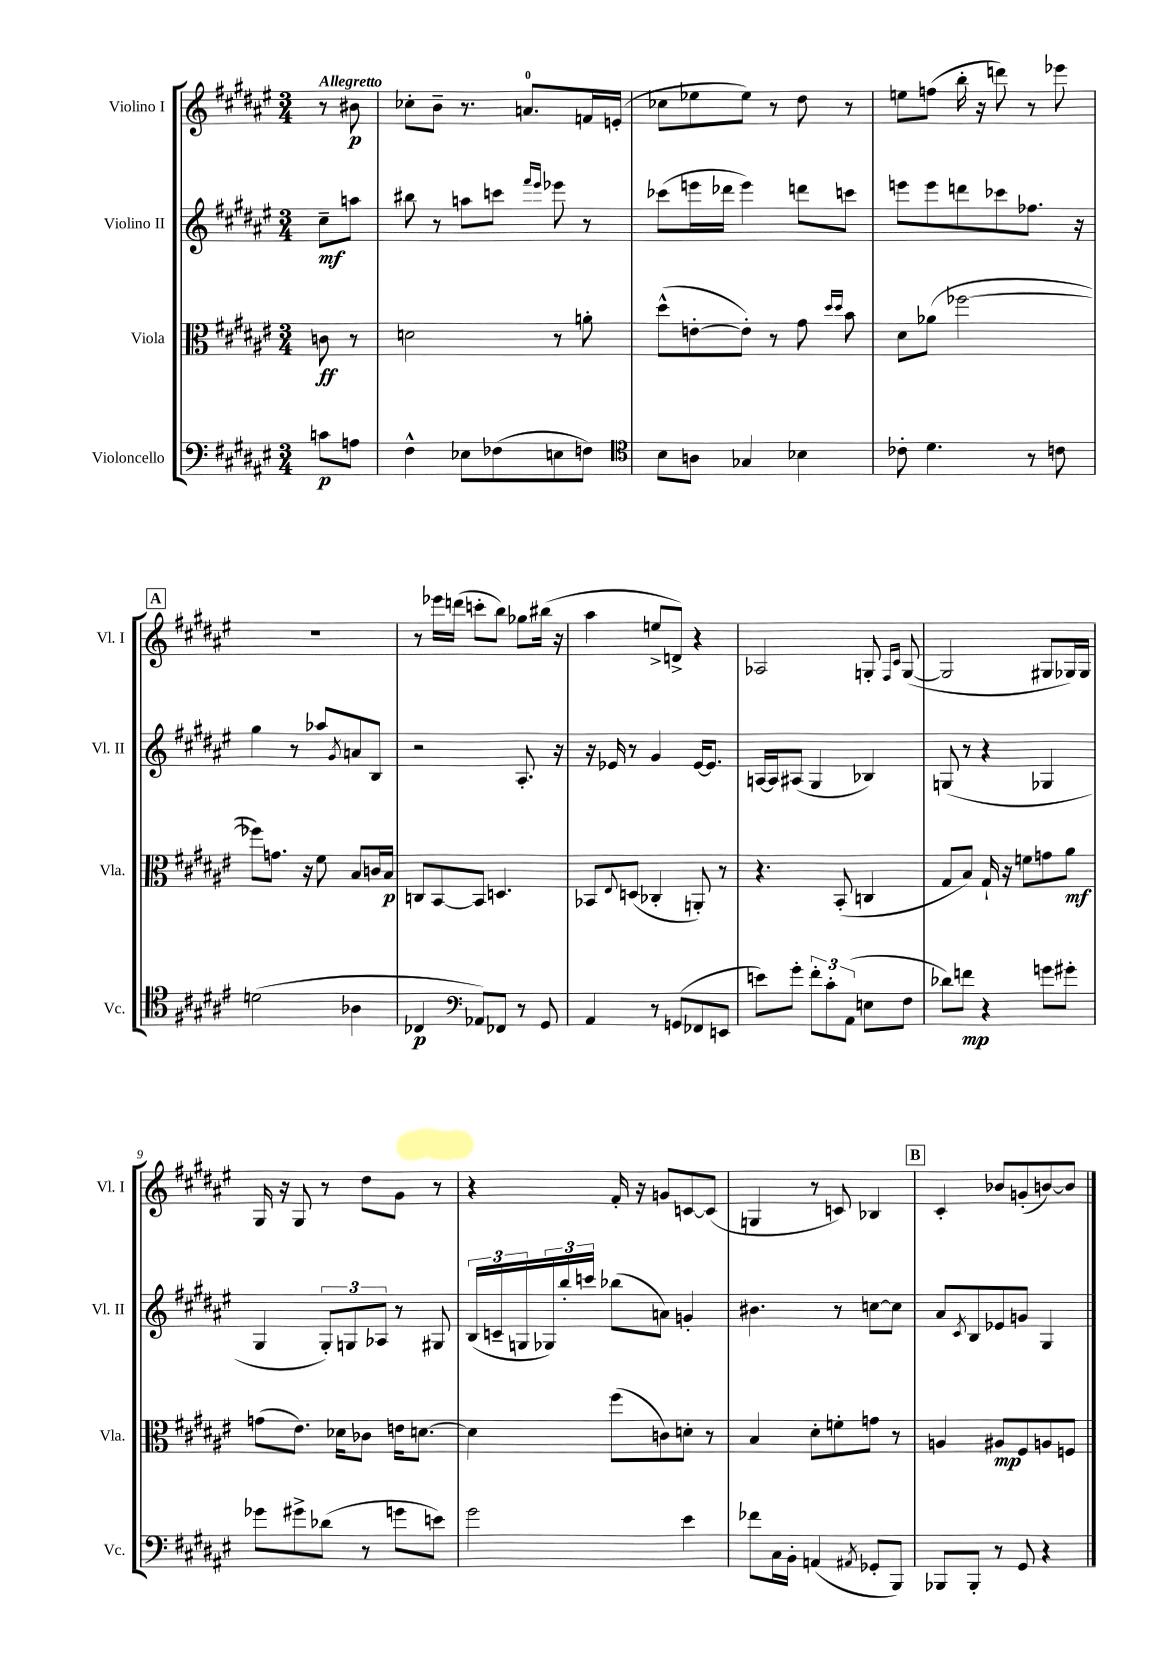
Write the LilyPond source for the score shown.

<<
\new StaffGroup <<
\new Staff = "s0" \with { instrumentName = "Violino I" shortInstrumentName = "Vl. I" } {
    \clef treble \key fis \major \numericTimeSignature \time 3/4 \partial 4 \tempo "Allegretto"
    r8 bis'8\p |
    ces''8-. b'8-- r8. a'8.-0 f'16 e'16-.( |
    ces''8 ees''8 ees''8) r8 dis''8 r8 |
    e''8 f''8( b''16-. r16 d'''8) r8 ees'''8 |
    \mark \markup { \box "A" } R2. |
    r8 ees'''16 d'''16( c'''8-. b''8) ges''8 bis''16( r16 |
    ais''4 e''8-> d'8->) r4 |
    aes2 g8-. \grace { fis16 cis'16 } g8~( |
    g2 gis8 ges16) ges16 |
    gis16 r16 gis8 r8 dis''8 gis'8 r8 |
    r4 fis'16-. r16 g'8 c'8~ c'8( |
    g4 r8 c'8) bes4 |
    \mark \markup { \box "B" } cis'4-. bes'8 g'8-.( b'8~) b'8 \bar "|." |
}
\new Staff = "s1" \with { instrumentName = "Violino II" shortInstrumentName = "Vl. II" } {
    \clef treble \key fis \major \numericTimeSignature \time 3/4 \partial 4
    cis''8--\mf a''8 |
    bis''8 r8 a''8 c'''8 \grace { fis'''16 eis'''16 } ees'''8 r8 |
    ces'''8( e'''16 des'''16 e'''4) d'''8 c'''8 |
    e'''8 e'''8 d'''8 ces'''8 fes''8. r16 |
    \mark \markup { \box "A" } gis''4 r8 aes''8 \acciaccatura { gis'8 } a'8 b8 |
    r2 ais8.-. r16 |
    r16 ees'16 r8 gis'4 ees'16~ ees'8. |
    a16~ a16 ais8( gis4 bes4) |
    g8( r8 r4 ges4 |
    gis4 \tuplet 3/2 { gis8-.) g8 aes8 } r8 gis8 |
    \tuplet 3/2 { b16( c'16-- g16 } \tuplet 3/2 { ges16) b''16-. c'''16 } bes''8( a'8) g'4-. |
    bis'4. r8 c''8~ c''8 |
    \mark \markup { \box "B" } ais'8 \acciaccatura { cis'8 } b8 ees'8 g'8 gis4 \bar "|." |
}
\new Staff = "s2" \with { instrumentName = "Viola" shortInstrumentName = "Vla." } {
    \clef alto \key fis \major \numericTimeSignature \time 3/4 \partial 4
    c'8\ff r8 |
    d'2 r8 a'8-. |
    dis''8-^( e'8~-. e'8-.) r8 gis'8 \grace { dis''16 dis''16 } b'8 |
    dis'8 aes'8( fes''2~ |
    \mark \markup { \box "A" } fes''8) g'8. r16 fis'8 b8 c'16 b16\p |
    c8 b,8~ b,8 d4. |
    bes,8 \appoggiatura { eis8 } d8( ces4-. a,8-.) r8 |
    r4. b,8-.( c4 |
    gis8 b8) gis16-! r16 f'8 g'8 ais'8\mf |
    g'8( eis'8.) des'16 ces'8 e'16 d'8.~ |
    d'4 fis''8( c'8) d'8-. r8 |
    b4 dis'8-. f'8-. g'8 r8 |
    \mark \markup { \box "B" } a4 ais8\mp fis8 a8 f8 \bar "|." |
}
\new Staff = "s3" \with { instrumentName = "Violoncello" shortInstrumentName = "Vc." } {
    \clef bass \key fis \major \numericTimeSignature \time 3/4 \partial 4
    c'8\p a8 |
    fis4-^ ees8 fes8( e8 f8) |
    \clef tenor b8 a8 ges4 bes4 |
    ces'8-. dis'4. r8 c'8 |
    \mark \markup { \box "A" } d'2( aes4 |
    ces4\p \clef bass aes,8) fes,8 r8 gis,8 |
    ais,4 r8 g,8( fes,8 e,8 |
    e'8) gis'8-. \tuplet 3/2 { fis'8-. cis'8-. ais,8( } e8 fis8 |
    des'8) f'8\mp r4 g'8 gis'8-. |
    ges'8 gis'8-> des'8( r8 g'8 e'8) |
    gis'2 eis'4 |
    fes'8 cis16 b,16-. a,4( \acciaccatura { ais,8 } ges,8-. b,,8) |
    \mark \markup { \box "B" } bes,,8 bes,,8-. r8 gis,8 r4 \bar "|." |
}
>>
>>
